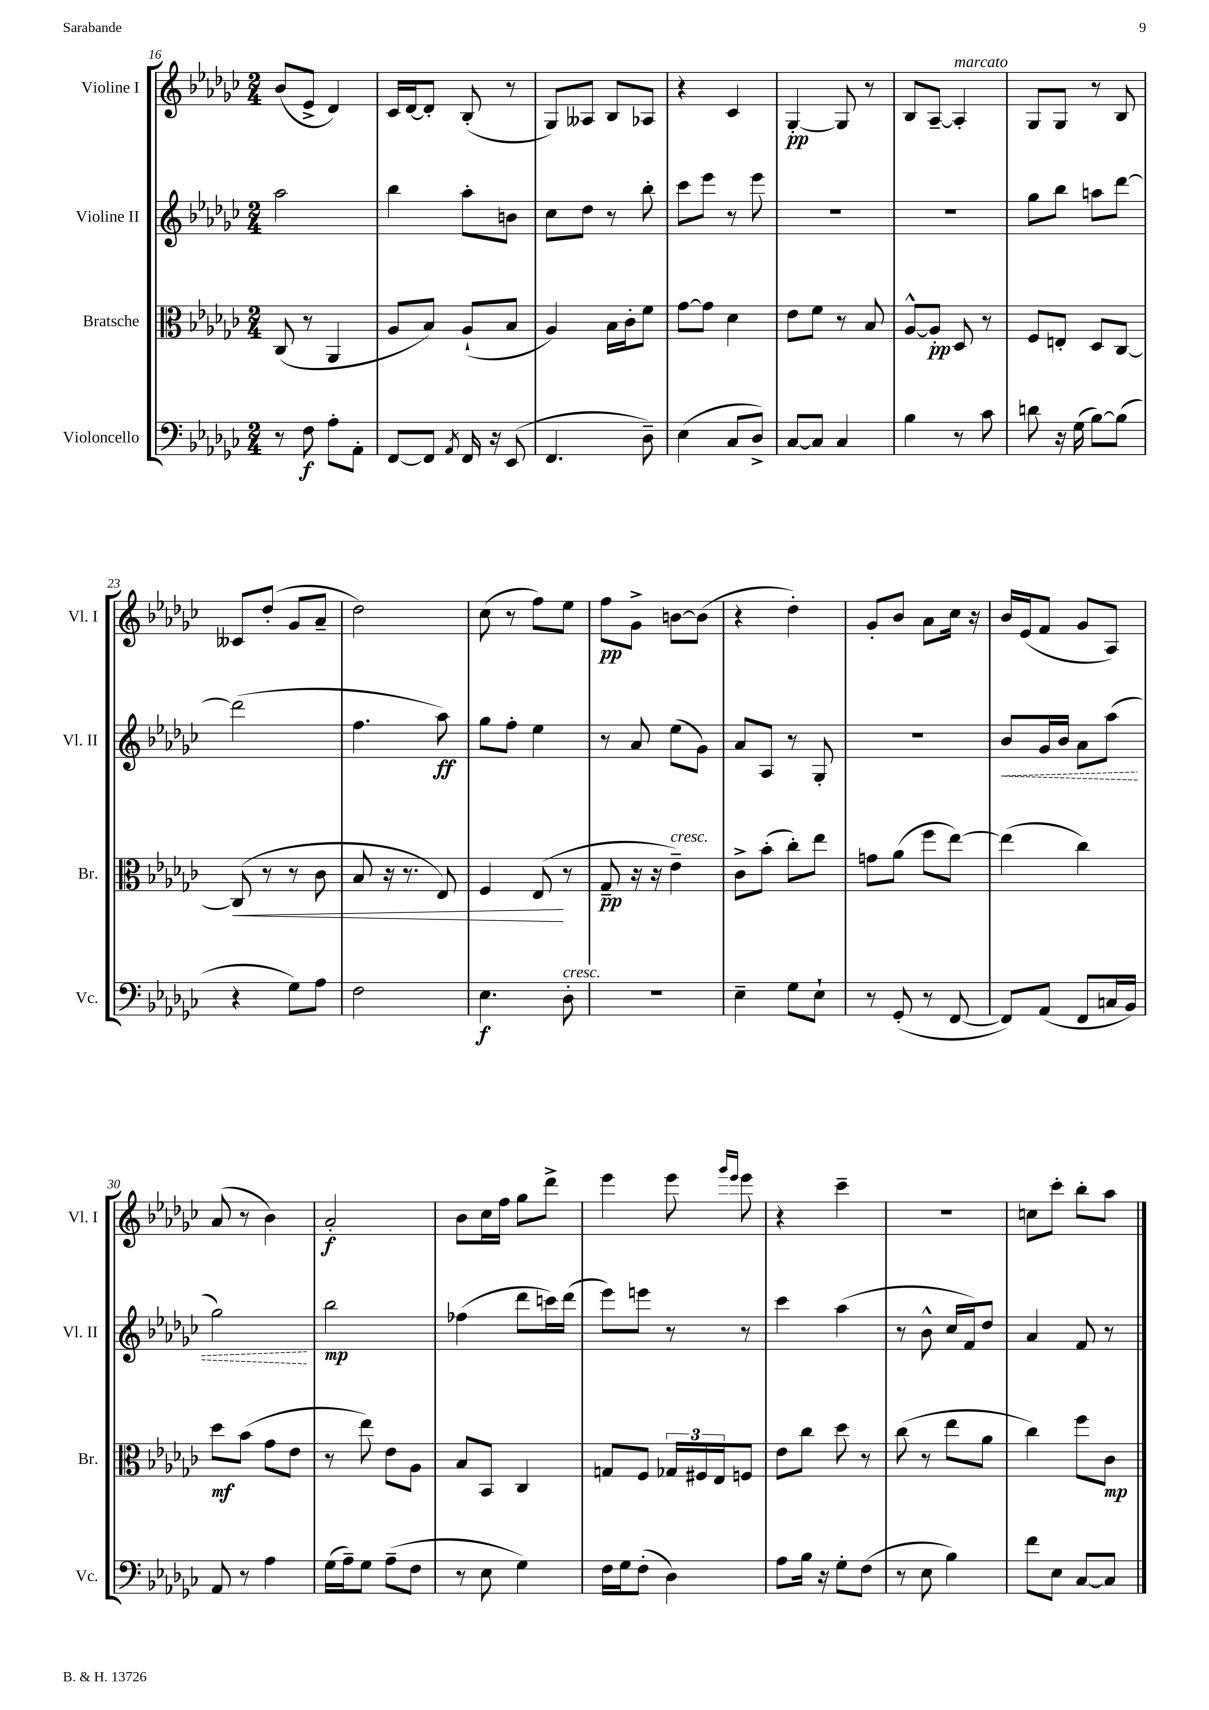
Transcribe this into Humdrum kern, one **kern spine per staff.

**kern	**kern	**kern	**kern
*staff4	*staff3	*staff2	*staff1
*clefF4	*clefC3	*clefG2	*clefG2
*k[b-e-a-d-g-c-]	*k[b-e-a-d-g-c-]	*k[b-e-a-d-g-c-]	*k[b-e-a-d-g-c-]
*M2/4	*M2/4	*M2/4	*M2/4
8r	(8C-	2aa-	(8b-
8F	8r	.	8e-^
8A-'	4AA-	.	4d-)
8AA-'	.	.	.
=	=	=	=
[8FF	8A-	4bb-	16c-
.	.	.	[16d-
8FF]	8B-)	.	8d-']
8qAA-	.	.	.
16FF	(8A-`	8aa-'	(8B-'
16r	.	.	.
(8EE-	8B-	8b	8r
=	=	=	=
4.FF	4A-)	8cc-	8G-)
.	.	8dd-	8A--
.	16B-	8r	8B-
.	16c-'	.	.
8D-~)	8f	8bb-'	8A-
=	=	=	=
(4E-	[8g-	8ccc-	4r
.	8g-]	8eee-	.
8C-	4d-	8r	4c-
8D-^)	.	8eee-	.
=	=	=	=
[8C-	8e-	2r	[4G-'
8C-]	8f	.	.
4C-	8r	.	8G-]
.	8B-	.	8r
=	=	=	=
4B-	[8A-^^	2r	8B-
.	8A-']	.	[8A-~
8r	8D-	.	4A-']
8c-	8r	.	.
=	=	=	=
8d	8F	8gg-	8G-
16r	8E'	8bb-	8G-
(16G-	.	.	.
[8B-)	8D-	8aa	8r
(8B-]	[8C-	[8ddd-	8B-
=	=	=	=
4r	(8C-]	(2ddd-]	8c--
.	8r	.	(8dd-'
8G-)	8r	.	8g-
8A-	8c-	.	8a-~
=	=	=	=
2F	8B-	4.ff	2dd-)
.	16r	.	.
.	8.r	.	.
.	8E-)	8aa-)	.
=	=	=	=
4.E-	4F	8gg-	(8cc-
.	.	8ff'	8r
.	(8E-	4ee-	8ff)
8D-'	8r	.	8ee-
=	=	=	=
2r	8G-~	8r	8ff
.	16r	8a-	8g-^
.	16r	.	.
.	4e-~)	(8ee-	[8b
.	.	8g-)	(8b]
=	=	=	=
4E-~	8c-^	8a-	4r
.	(8b-'	8A-	.
8G-	8cc-')	8r	4dd-')
8E-`	8ee-	8G-'	.
=	=	=	=
8r	8g	2r	8g-'
(8GG-'	(8a-	.	8b-
8r	8ff	.	8a-
[8FF	[8ee-)	.	16cc-
.	.	.	16r
=	=	=	=
8FF])	(4ee-]	8b-	16b-
.	.	.	(16e-
(8AA-	.	16g-	8f
.	.	16b-	.
8FF	4cc-)	8a-	8g-
16C	.	(8aa-	8A-)
16BB-)	.	.	.
=	=	=	=
8AA-	8dd-	2gg-)	(8a-
8r	(8b-	.	8r
4A-	8g-	.	4b-)
.	8e-	.	.
=	=	=	=
(16G-	8r	2bb-	2a-'
16A-~)	.	.	.
8G-	8ee-)	.	.
(8A-~	8e-	.	.
8F	8A-	.	.
=	=	=	=
8r	8B-	(4ff-	8b-
8E-	8BB-	.	16cc-
.	.	.	16ff
4G-)	4C-	8ddd-	8gg-
.	.	16ccc)	8ddd-^
.	.	(16ddd-	.
=	=	=	=
16F	8G	8eee-)	4eee-
16G-	.	.	.
(8F'	8F	8eee	.
4D-)	24G-	8r	8eee-
.	24F#	.	.
.	24E-	.	.
.	.	.	16qqggg-
.	.	.	16qqeee-
.	8F	8r	8eee-
=	=	=	=
8A-	8e-	4ccc-	4r
16B-	8cc-	.	.
16r	.	.	.
8G-'	8dd-	(4aa-	4ccc-~
(8F	8r	.	.
=	=	=	=
8r	(8cc-	8r	2r
8E-	8r	8b-^^	.
4B-)	8ee-	16cc-	.
.	.	16f)	.
.	8a-	8dd-	.
=	=	=	=
8f	4cc-)	4a-	8cc
8E-	.	.	8ccc-'
[8C-	8ff	8f	8bb-'
8C-]	8c-	8r	8aa-
==	==	==	==
*-	*-	*-	*-
